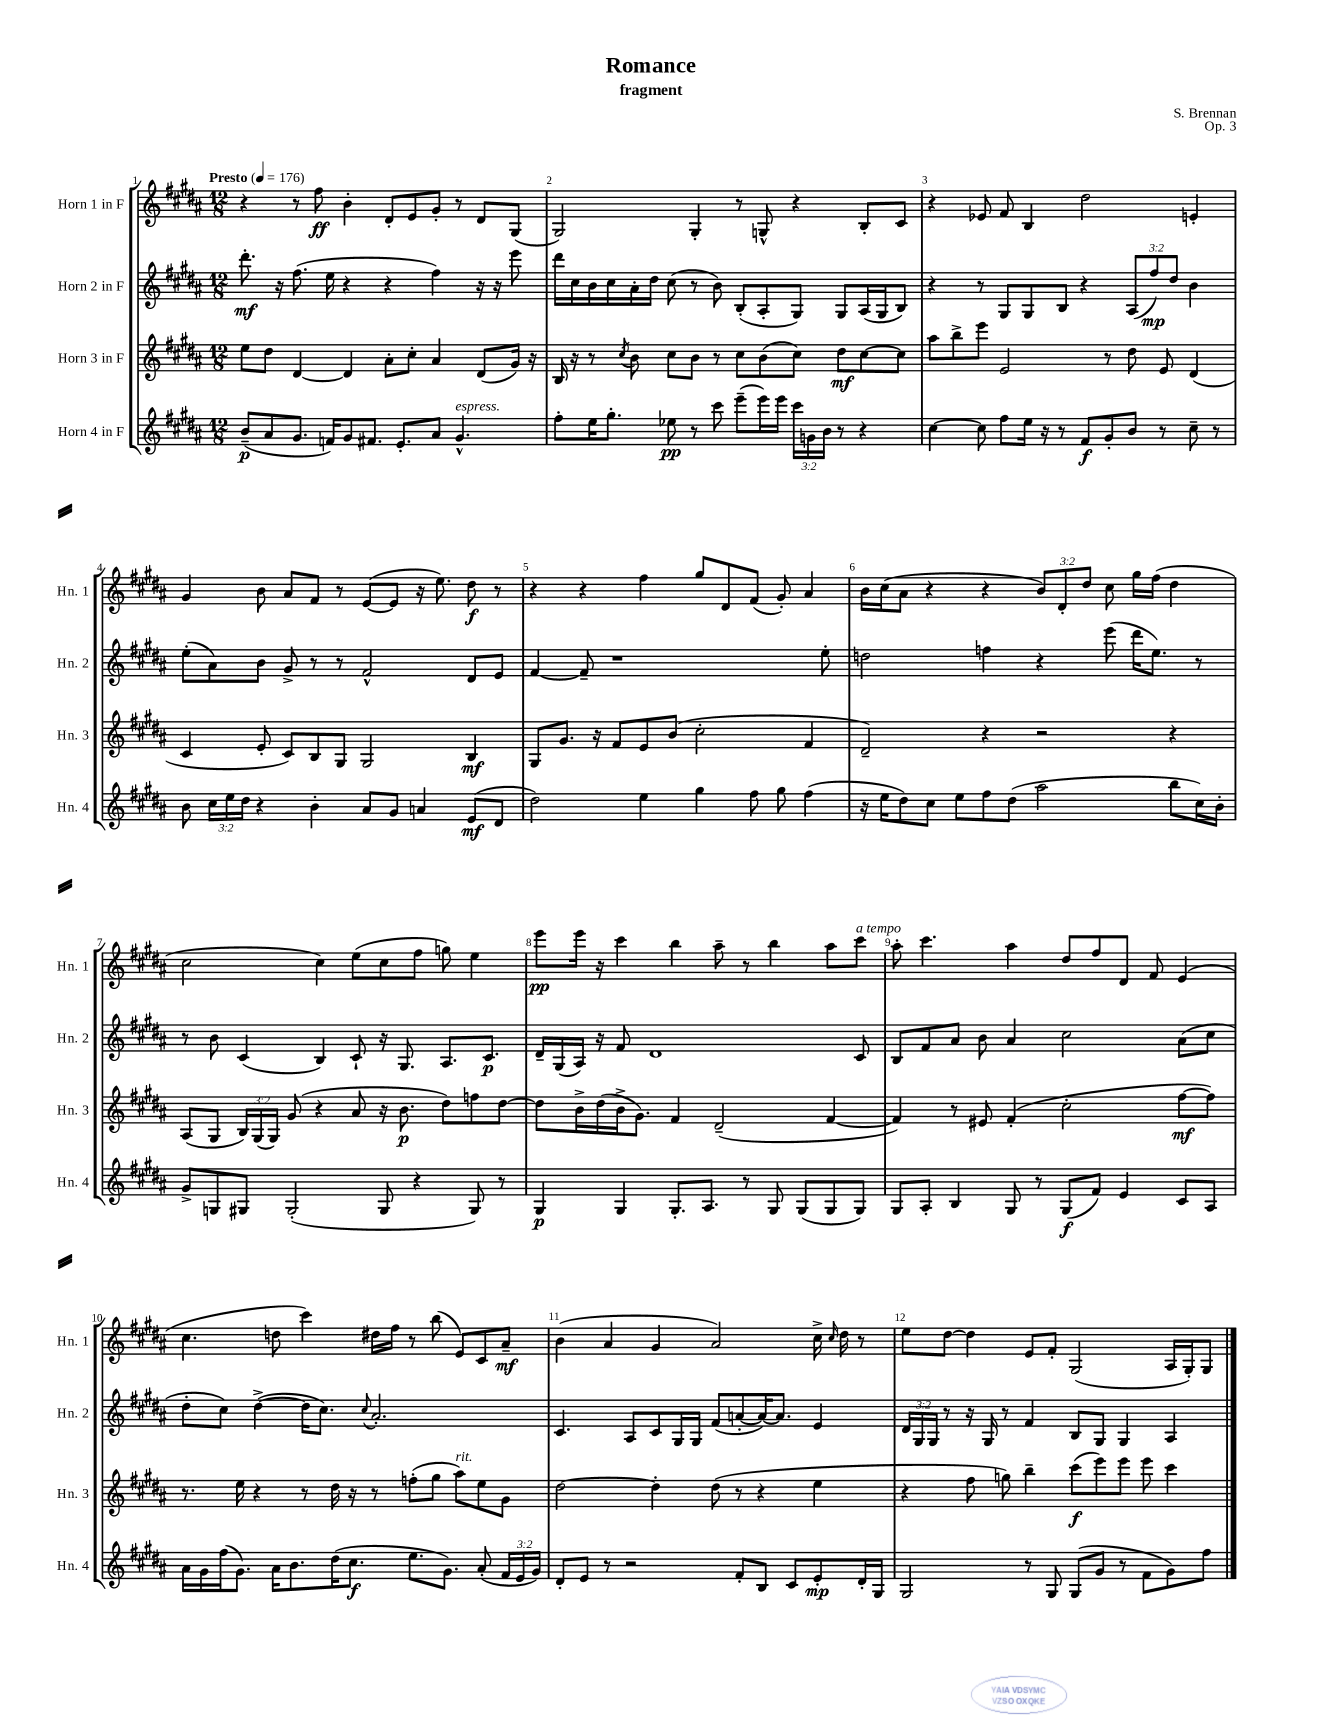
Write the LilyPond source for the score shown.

\header { title = "Romance" composer = "S. Brennan" subtitle = "fragment" opus = "Op. 3" }
<<
\new StaffGroup <<
\new Staff = "s0" \with { instrumentName = "Horn 1 in F" shortInstrumentName = "Hn. 1" } {
    \clef treble \key b \major \numericTimeSignature \time 12/8 \override Staff.TupletNumber.text = #tuplet-number::calc-fraction-text \tempo "Presto" 4 = 176
    \autoBeamOff r4 r8 fis''8\ff b'4-. dis'8[-. e'8 gis'8]-. r8 dis'8[ gis8]( |
    gis2) gis4-. r8 g8-^ r4 b8[-. cis'8] |
    r4 ees'8 fis'8 b4 dis''2 e'4-. |
    gis'4 b'8 ais'8[ fis'8] r8 e'8[~( e'8] r16 e''8.) dis''8\f r8 |
    r4 r4 fis''4 gis''8[ dis'8 fis'8]( gis'8-.) ais'4 |
    b'16[ cis''16( ais'8] r4 r4 \tuplet 3/2 { b'8[) dis'8-. dis''8] } cis''8 gis''16[ fis''16]( dis''4 |
    cis''2 cis''4) e''8[( cis''8 fis''8] g''8) e''4 |
    e'''8[\pp e'''16] r16 cis'''4 b''4 ais''8-- r8 b''4 ais''8[ cis'''8]^\markup { \italic "a tempo" } |
    ais''8-. cis'''4. ais''4 dis''8[ fis''8 dis'8] fis'8 e'4( |
    cis''4. d''8 cis'''4) dis''16[ fis''16] r8 b''8( e'8[) cis'8 ais'8]--\mf |
    b'4( ais'4 gis'4 ais'2) cis''16-> \grace { cis''16 } dis''16 r8 |
    e''8[ dis''8]~ dis''4 e'8[ fis'8]-. gis2( ais16[ gis16-.) gis8] \bar "|." |
}
\new Staff = "s1" \with { instrumentName = "Horn 2 in F" shortInstrumentName = "Hn. 2" } {
    \clef treble \key b \major \numericTimeSignature \time 12/8 \override Staff.TupletNumber.text = #tuplet-number::calc-fraction-text
    \autoBeamOff dis'''8.-.\mf r16 fis''8.( e''16 r4 r4 fis''4) r16 r16 e'''8 |
    dis'''16[ cis''16 b'16 cis''16 ais'16-. dis''16] cis''8( r8 b'8) b8[-.( ais8-. gis8]) gis8[ ais16( gis16 b8]) |
    r4 r8 gis8[ gis8 b8] r4 \tuplet 3/2 { ais8[( fis''8\mp) dis''8] } b'4 |
    e''8[-.( ais'8) b'8] gis'8-> r8 r8 fis'2-^ dis'8[ e'8] |
    fis'4~ fis'8-- r1 e''8-. |
    d''2 f''4 r4 e'''8( dis'''16[ e''8.]) r8 |
    r8 b'8 cis'4( b4) cis'8-! r16 gis8. ais8.[ cis'8.]\p |
    dis'16[-- gis16( ais16]) r16 fis'8 dis'1 cis'8 |
    b8[ fis'8 ais'8] b'8 ais'4 cis''2 ais'8[( cis''8] |
    dis''8[-. cis''8]) dis''4~->( dis''16[ cis''8.]) \appoggiatura { cis''8 } ais'2.-. |
    cis'4. ais8[ cis'8 gis16 gis16] fis'8[( a'8~-. a'16~) a'8.] e'4 |
    \tuplet 3/2 { dis'16[ gis16 gis16] } r8 r16 gis16 r8 fis'4 b8[ gis8] gis4 ais4 \bar "|." |
}
\new Staff = "s2" \with { instrumentName = "Horn 3 in F" shortInstrumentName = "Hn. 3" } {
    \clef treble \key b \major \numericTimeSignature \time 12/8 \override Staff.TupletNumber.text = #tuplet-number::calc-fraction-text
    \autoBeamOff e''8[ dis''8] dis'4~ dis'4 ais'8[-. cis''8]-. ais'4 dis'8[( gis'16]) r16 |
    b16 r16 r8 \acciaccatura { cis''8 } b'8 cis''8[ b'8] r8 cis''8[ b'8( cis''8]) dis''8[\mf cis''8~ cis''8] |
    ais''8[ b''8-> e'''8] e'2 r8 dis''8 e'8 dis'4( |
    cis'4 e'8-. cis'8[) b8 gis8] gis2 b4\mf |
    gis8[ gis'8.] r16 fis'8[ e'8 b'8]( cis''2-. fis'4 |
    dis'2--) r4 r2 r4 |
    ais8[( gis8] \tuplet 3/2 { b16[) gis16( gis16]) } gis'8( r4 ais'8 r16 b'8.\p dis''8[) f''8 dis''8]~ |
    dis''8[ b'16-> dis''16( b'16-> gis'8.]) fis'4 dis'2--( fis'4~ |
    fis'4) r8 eis'8 fis'4-.( cis''2-. fis''8[~\mf fis''8]) |
    r8. e''16 r4 r8 dis''16 r16 r8 f''8[-.( gis''8] ais''8[^\markup { \italic "rit." }) e''8 gis'8] |
    dis''2~ dis''4-. dis''8( r8 r4 e''4 |
    r4 fis''8 g''8) b''4-- cis'''8[\f( e'''8) e'''8] e'''8 cis'''4 \bar "|." |
}
\new Staff = "s3" \with { instrumentName = "Horn 4 in F" shortInstrumentName = "Hn. 4" } {
    \clef treble \key b \major \numericTimeSignature \time 12/8 \override Staff.TupletNumber.text = #tuplet-number::calc-fraction-text
    \autoBeamOff b'8[--\p( ais'8 gis'8.] f'16[) gis'8 fis'8.] e'8.[-. ais'8] gis'4.-^^\markup { \italic "espress." } |
    fis''8[-. e''16 gis''8.]-. ees''8\pp r8 cis'''8 e'''8[--( e'''16) e'''16] \tuplet 3/2 { cis'''16[ g'16 b'16] } r8 r4 |
    cis''4~ cis''8 fis''8[ e''16] r16 r8 fis'8[\f gis'8-. b'8] r8 cis''8-- r8 |
    b'8 \tuplet 3/2 { cis''16[ e''16 dis''16] } r4 b'4-. ais'8[ gis'8] a'4 e'8[\mf( dis'8] |
    dis''2) e''4 gis''4 fis''8 gis''8 fis''4( |
    r16 e''16[ dis''8) cis''8] e''8[ fis''8 dis''8]( ais''2 b''8[ cis''16) b'16]-. |
    gis'8[-> g8 gis8] gis2-.( gis8 r4 gis8) r8 |
    gis4\p gis4 gis8.[-. ais8.] r8 gis8 gis8[( gis8 gis8]) |
    gis8[ ais8]-. b4 gis8 r8 gis8[\f( fis'8]) e'4 cis'8[ ais8] |
    ais'16[ gis'16 fis''16( gis'8.]) ais'16[ b'8. dis''16( cis''8.]\f e''8.[ gis'8.]) ais'8-.( \tuplet 3/2 { fis'16[ e'16 gis'16]) } |
    dis'8[-. e'8] r8 r2 fis'8[-. b8] cis'8[ e'8-.\mp dis'16-. gis16] |
    gis2 r8 gis8 gis8[( gis'8] r8 fis'8[ gis'8) fis''8] \bar "|." |
}
>>
>>
\layout { \context { \Score \override BarNumber.break-visibility = ##(#f #t #t) barNumberVisibility = #all-bar-numbers-visible } }
